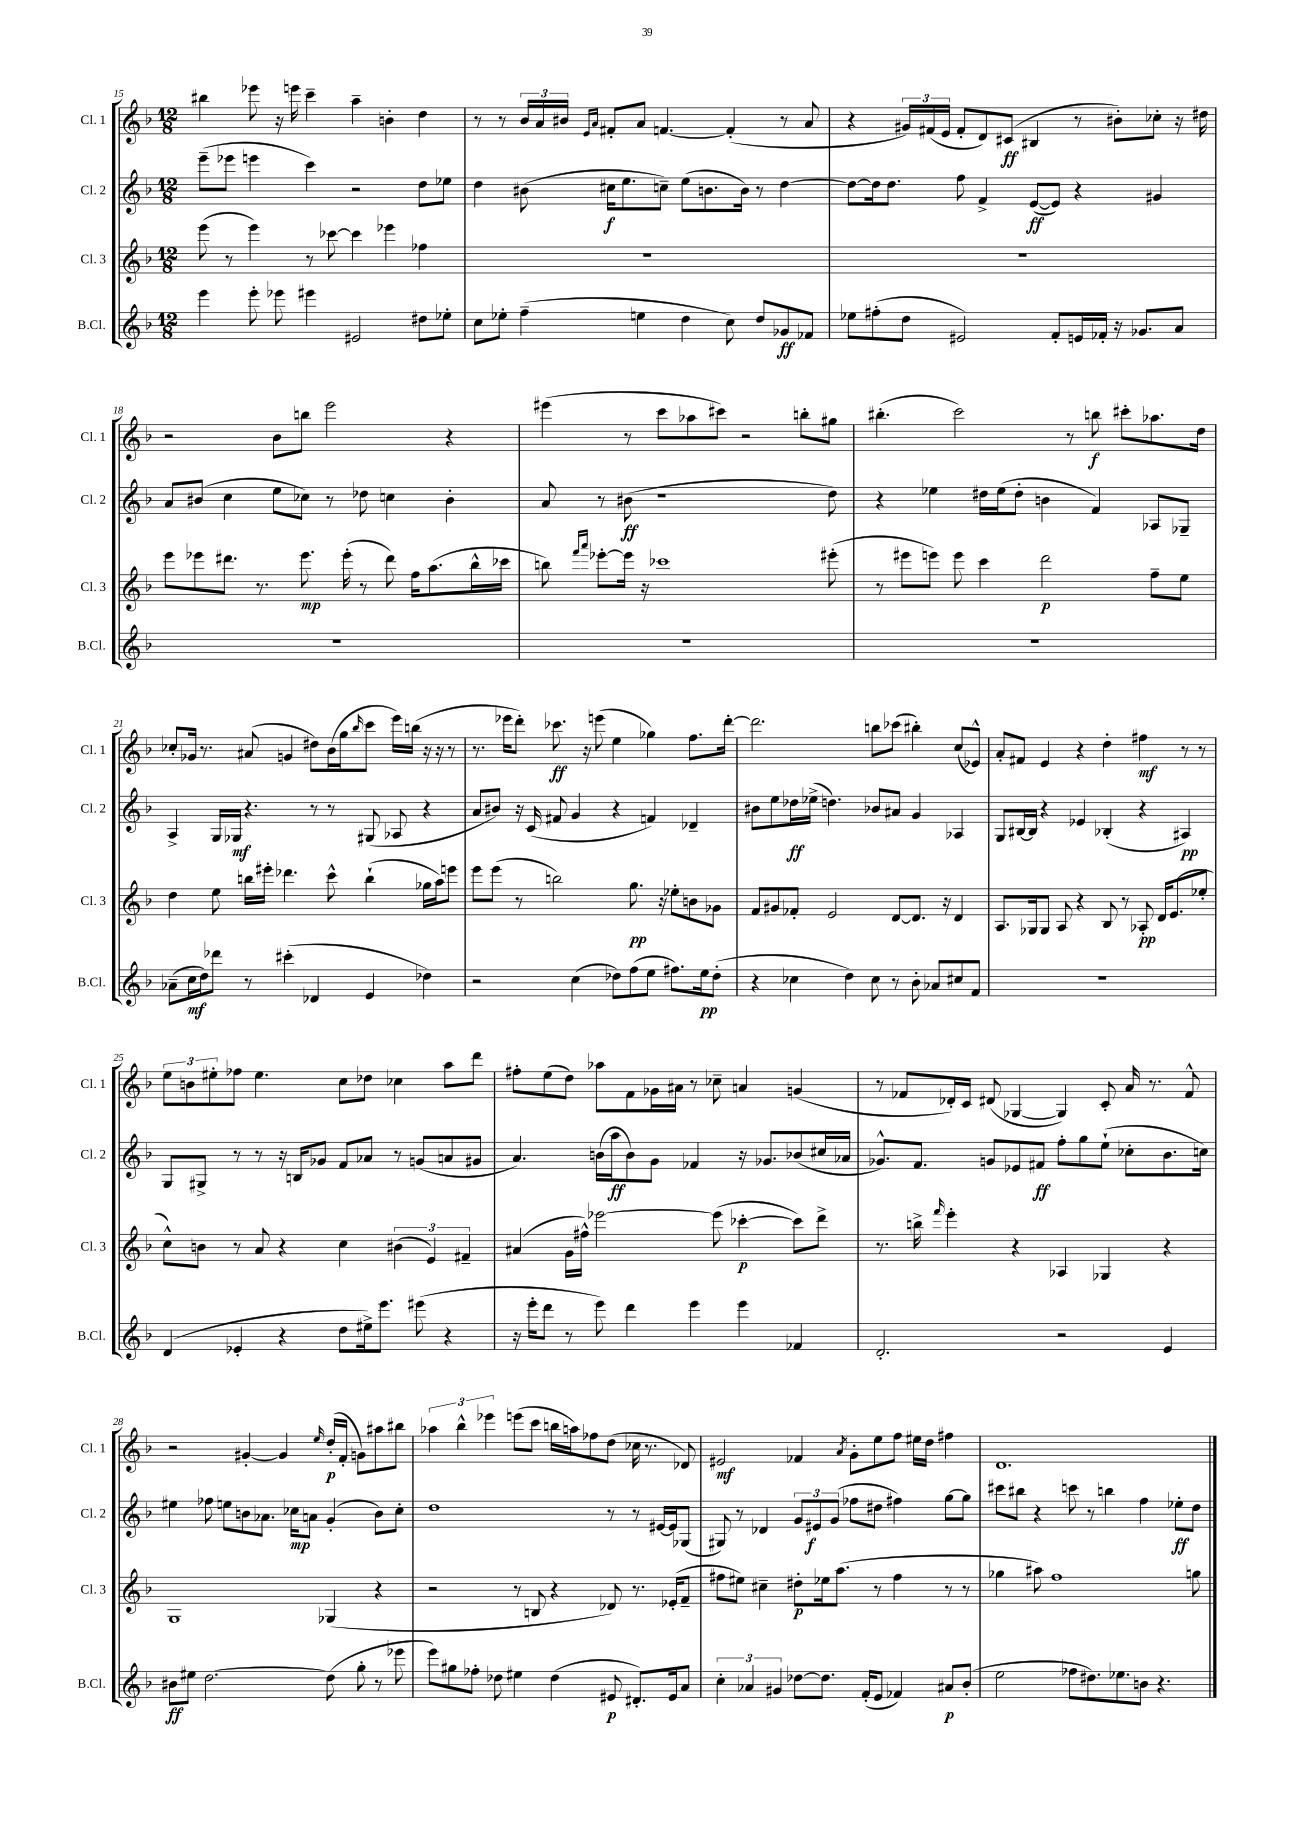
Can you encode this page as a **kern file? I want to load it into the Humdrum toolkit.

**kern	**kern	**kern	**kern
*staff4	*staff3	*staff2	*staff1
*clefG2	*clefG2	*clefG2	*clefG2
*k[b-]	*k[b-]	*k[b-]	*k[b-]
*M12/8	*M12/8	*M12/8	*M12/8
4eee\	(8eee\	(8eee~\L	4bb#\
.	8r	8eee-\J	.
8eee'\	4eee\)	4eee\	8eee-\
8eee-\	.	.	16r
.	.	.	16eee\
4eee#\	8r	4ccc\)	4ccc~\
.	[8ccc-\	.	.
2e#/	4ccc-\]	2r	4aa~\
.	4eee-\	.	4b'\
8dd#\L	4ff-\	8dd\L	4dd\
8ee-'\J	.	8ee-\J	.
=	=	=	=
8cc\L	1.r	4dd\	8r
8ee-'\J	.	.	8r
(4ff~\	.	(8b#\	24b-/LL
.	.	.	24a/
.	.	.	24b#/JJ
.	.	.	16qqe/LL
.	.	.	16qqa/JJ
.	.	16cc#\LK	8f#'/L
.	.	8.ee\	.
4ee\	.	.	8a/J
.	.	8cc~\J)	[4.f/
4dd\	.	(8ee\L	.
.	.	8.b\	.
8cc\)	.	.	(4f'/]
.	.	16b\Jk)	.
8dd/L	.	8r	.
8g-/	.	[4dd\	8r
8f-/J	.	.	8a/
=	=	=	=
8ee-\L	1.r	8dd\_L	4r
(8ff#'\	.	16dd\]k	.
.	.	8.dd\J	.
8dd\J	.	.	24g#/LL)
.	.	.	(24f#/
.	.	.	24e/JJ
2e#/)	.	8ff\	8f#'/L
.	.	4f^/	8d/)
.	.	.	(8c#/J
.	.	([8e/L	4B#/
8f'/L	.	8e/]J)	.
16e/L	.	4r	8r
16f-'/JJ	.	.	.
16r	.	.	8b#'\L)
8.g-/L	.	.	.
.	.	4g#/	8cc-'\J
8a/J	.	.	16r
.	.	.	16dd#\
=	=	=	=
1.r	8eee\L	8a/L	2r
.	8eee-\	(8b#/J	.
.	8.ddd#\J	4cc\	.
.	8.r	.	.
.	.	8ee\L	8b-\L
.	8.eee-\	8cc-\J)	8bb\J
.	.	8r	2eee\
.	(16eee-'\	.	.
.	8r	8dd-\	.
.	8ddd#\)	4cc\	.
.	16ff\LK	.	.
.	(8.aa\	.	.
.	.	4b#'\	4r
.	16bb-^^\L	.	.
.	16ccc-\JJ	.	.
=	=	=	=
1.r	8bb\)	8a/	(4eee#\
.	16qqfff/LL	.	.
.	16qqaaa/JJ	.	.
.	[8eee-'\L	8r	.
.	16eee-\]Jk	(8b#\	8r
.	16r	.	.
.	1ccc-	1r	8ccc\L
.	.	.	8aa-\
.	.	.	8ccc#\J)
.	.	.	2r
.	.	.	8bb'\L
.	(8eee#'\	8dd\)	8gg#\J
=	=	=	=
1.r	8r	4r	(4.bb#'\
.	8eee#\L	.	.
.	8eee\J)	4ee-\	.
.	8eee\	.	2ccc\)
.	4ccc\	16dd#\LL	.
.	.	(16ee-\J	.
.	.	8dd#'\J	.
.	2ddd\	4b\	.
.	.	.	8r
.	.	4f/)	8bb\
.	.	.	8ccc#'\L
.	8ff~\L	8A-/L	8.aa-\
.	8ee\J	8G-~/J	.
.	.	.	16dd\Jk
=	=	=	=
(8a-~\L	4dd\	4A^/	8cc-'/L
16cc\L	.	.	16g-/Jk
16dd\J)	.	.	8.r
8ddd-\J	8ee\	16G/LL	.
.	.	16G-/JJ	.
8r	16bb\LL	4.r	(8a#/
.	16eee#'\JJ	.	.
(4ccc#'\	4.ddd-\	.	4g/
4d-/	.	8r	8dd#\L)
.	8ccc^^\	8r	(16b-\L
.	.	.	16gg\J
.	.	.	16qqbb-/
4e/	(4bb`\	(8G#/	8ccc\J
.	.	8A-/	16eee\LL)
.	.	.	(16bb\JJ
4dd-\)	16gg-\LL	4r	16r
.	16aa\J)	.	16r
.	8eee\J	.	8r
=	=	=	=
2r	8eee\L	8a/L	8.r
.	(8eee\J	8b#/J)	.
.	.	.	16eee-\LK
.	8r	16r	8ddd'\J)
.	.	(16c/	.
.	2bb\)	8f#/	8.ccc-\
(4cc\	.	4g/	.
.	.	.	16r
.	.	.	(8eee\
8dd-\L)	.	4r	4ee\
(8ff\	8.gg\	.	.
8ee\J	.	4f/)	4gg-\)
.	16r	.	.
8.ff#\L)	8ee-'\L	.	.
.	8b\	4d-~/	8.ff\L
16ee\k	.	.	.
(8dd-'\J	8g-\J	.	.
.	.	.	[16ddd'\Jk
=	=	=	=
4r	8f/L	8b#\L	2.ddd\]
.	8g#/	8ee\	.
4cc-\	8f-'/J	16dd-\L	.
.	.	(16ee-^\JJ	.
.	2e/	4.dd\)	.
4dd\)	.	.	.
8cc-\	.	8b-/L	8bb\L
8r	[8d/L	8a#/J	(8ccc-\J
8b-'\	8.d/]J	4g/	4bb#'\)
8a-/L	.	.	.
.	16r	.	.
8cc#/	4d/	4A-/	(8cc/L
8f/J	.	.	8e-^^/J)
=	=	=	=
1.r	8.A/L	8G/L	8a'/L
.	.	[16B#/L	8f#/J
.	16G-/k	16B#/]JJ	.
.	8G-/J	4r	4e/
.	8A/	.	.
.	4r	4e-/	4r
.	8B-/	(4B-'/	4dd'\
.	8r	.	.
.	8A-'/	4r	4ff#\
.	16d/LK	.	.
.	(8.e/	.	.
.	.	4A#/)	8r
.	8ee-'/J	.	8r
=	=	=	=
(4d/	8cc^^\L)	8G/L	12ee\L
.	.	.	12b\
.	8b\J	8G#^/J	.
.	.	.	12ee#'\
4e-'/	8r	8r	8ff-\J
.	8a/	8r	4.ee#\
4r	4r	16r	.
.	.	16B/LK	.
.	.	8g-/J	.
8dd\L	4cc\	8f/L	8cc\L
16ee#^\k)	.	8a-/J	8dd-\J
8.eee\J	.	.	.
.	(6b#\	8r	4cc-\
(8eee#\	.	(8g/L	.
.	6e/)	.	.
4r	.	8a/	8aa\L
.	6f#~/	.	.
.	.	8g#/J	8ddd\J
=	=	=	=
16r	(4a#/	4.a/)	8ff#'\L
16eee'\LK	.	.	.
8ddd\J	.	.	(8ee\
8r	16g\LL	.	8dd\J)
.	16ff#^^\JJ)	.	.
8eee\)	[2eee-\	(16b\LL	8aa-\L
.	.	16aa\J	.
4ddd\	.	8b\)	8f\
.	.	8g\J	16g-\L
.	.	.	16a#\JJ
4eee\	.	4f-/	8r
.	(8eee-\]	.	8cc-~\
4eee\	[4ccc-'\	16r	4a/
.	.	8.g-/L	.
4f-/	8ccc-\]L)	(8b-/	(4g/
.	8ddd^\J	16cc#/L	.
.	.	16a-/JJ	.
=	=	=	=
2.d'/	8.r	8.g-^^/L)	8r
.	.	.	8f-/L
.	16bb^\	8.f/J	.
.	16qqfff/	.	.
.	4eee'\	.	16d-'/L)
.	.	.	16c/JJ
.	.	8g/L	(8d#/
.	4r	8e-/	[4G-/
.	.	8f#/J	.
2r	4A-/	8ff'\L	4G-/])
.	.	8gg\	.
.	4G-/	(8ee`\J	8c'/
.	.	8cc-'\L	16a/
.	.	.	8.r
4e/	4r	8.b-\	.
.	.	.	8f-^^/
.	.	16cc\Jk)	.
=	=	=	=
8b#\L	1G	4ee#\	2r
8ee#\J	.	.	.
[2.dd\	.	8ff-\	.
.	.	8ee\L	.
.	.	8b\	[4g#'/
.	.	8.a-\J	.
.	.	.	4g#/]
.	.	16cc-\LK	.
.	.	8a\J	.
.	.	.	16qqee/
(8dd\]	(4G-/	(4g'/	(16dd'/LL
.	.	.	16f'/JJ
8gg'\	.	.	8g\L)
8r	4r	8b\L)	8aa#\
8eee-\	.	8cc-'\J	8bb#\J
=	=	=	=
8eee\L)	2r	1dd	6aa-\
8gg#\	.	.	.
.	.	.	6bb-^^\
8ff-'\J	.	.	.
.	.	.	6eee-\
8dd-\	.	.	.
4ee#\	8r	.	(8eee\L
.	8B/	.	8ccc\J
(4dd-\	4r	.	16bb\LL
.	.	.	16aa\J)
.	.	.	8ff-\
8e#/	8d-/)	8r	(8dd\J
8.d#'/L)	8.r	8r	16cc-\
.	.	.	8.r
.	.	[16e#/LL	.
16e#/k	(16e-'/LK	16e#/]J	.
8a/J	8f~/J	(8G-/J	8d-/)
=	=	=	=
6cc'\	8ff#\L	8G#/)	2e#/
.	8ee#\J)	8r	.
6a-/	.	.	.
.	4cc#~\	4d-/	.
6g#/	.	.	.
[8dd-\L	8dd#'\L	12g/L	4f-/
.	.	12e#/	.
8.dd-\]J	16ee-\k	.	.
.	.	(12g/J	.
.	(8.aa\J	.	.
.	.	.	8qa/
.	.	8ff-\L	8g'\L
(16f'/LK	.	.	.
8e/J	8r	8dd#\J	8ee\
4f-/)	4ff#\	4ff#\)	8ff\J
.	.	.	16ee#\LL
.	.	.	16dd\JJ
8a#/L	8r	[8gg\L	4ff#\
(8b-'/J	8r	8gg\]J	.
=	=	=	=
2ee\	4gg-\	8ccc#\L	1.d
.	.	8bb#\J	.
.	8aa#\)	4r	.
.	1ff	.	.
8ff-\L	.	8ccc\	.
8.dd#\)	.	8r	.
.	.	4bb\	.
8.ee-\	.	.	.
8b\J	.	4ff\	.
4.r	.	.	.
.	.	8ee-'\L	.
.	8gg\	8dd\J	.
==	==	==	==
*-	*-	*-	*-
